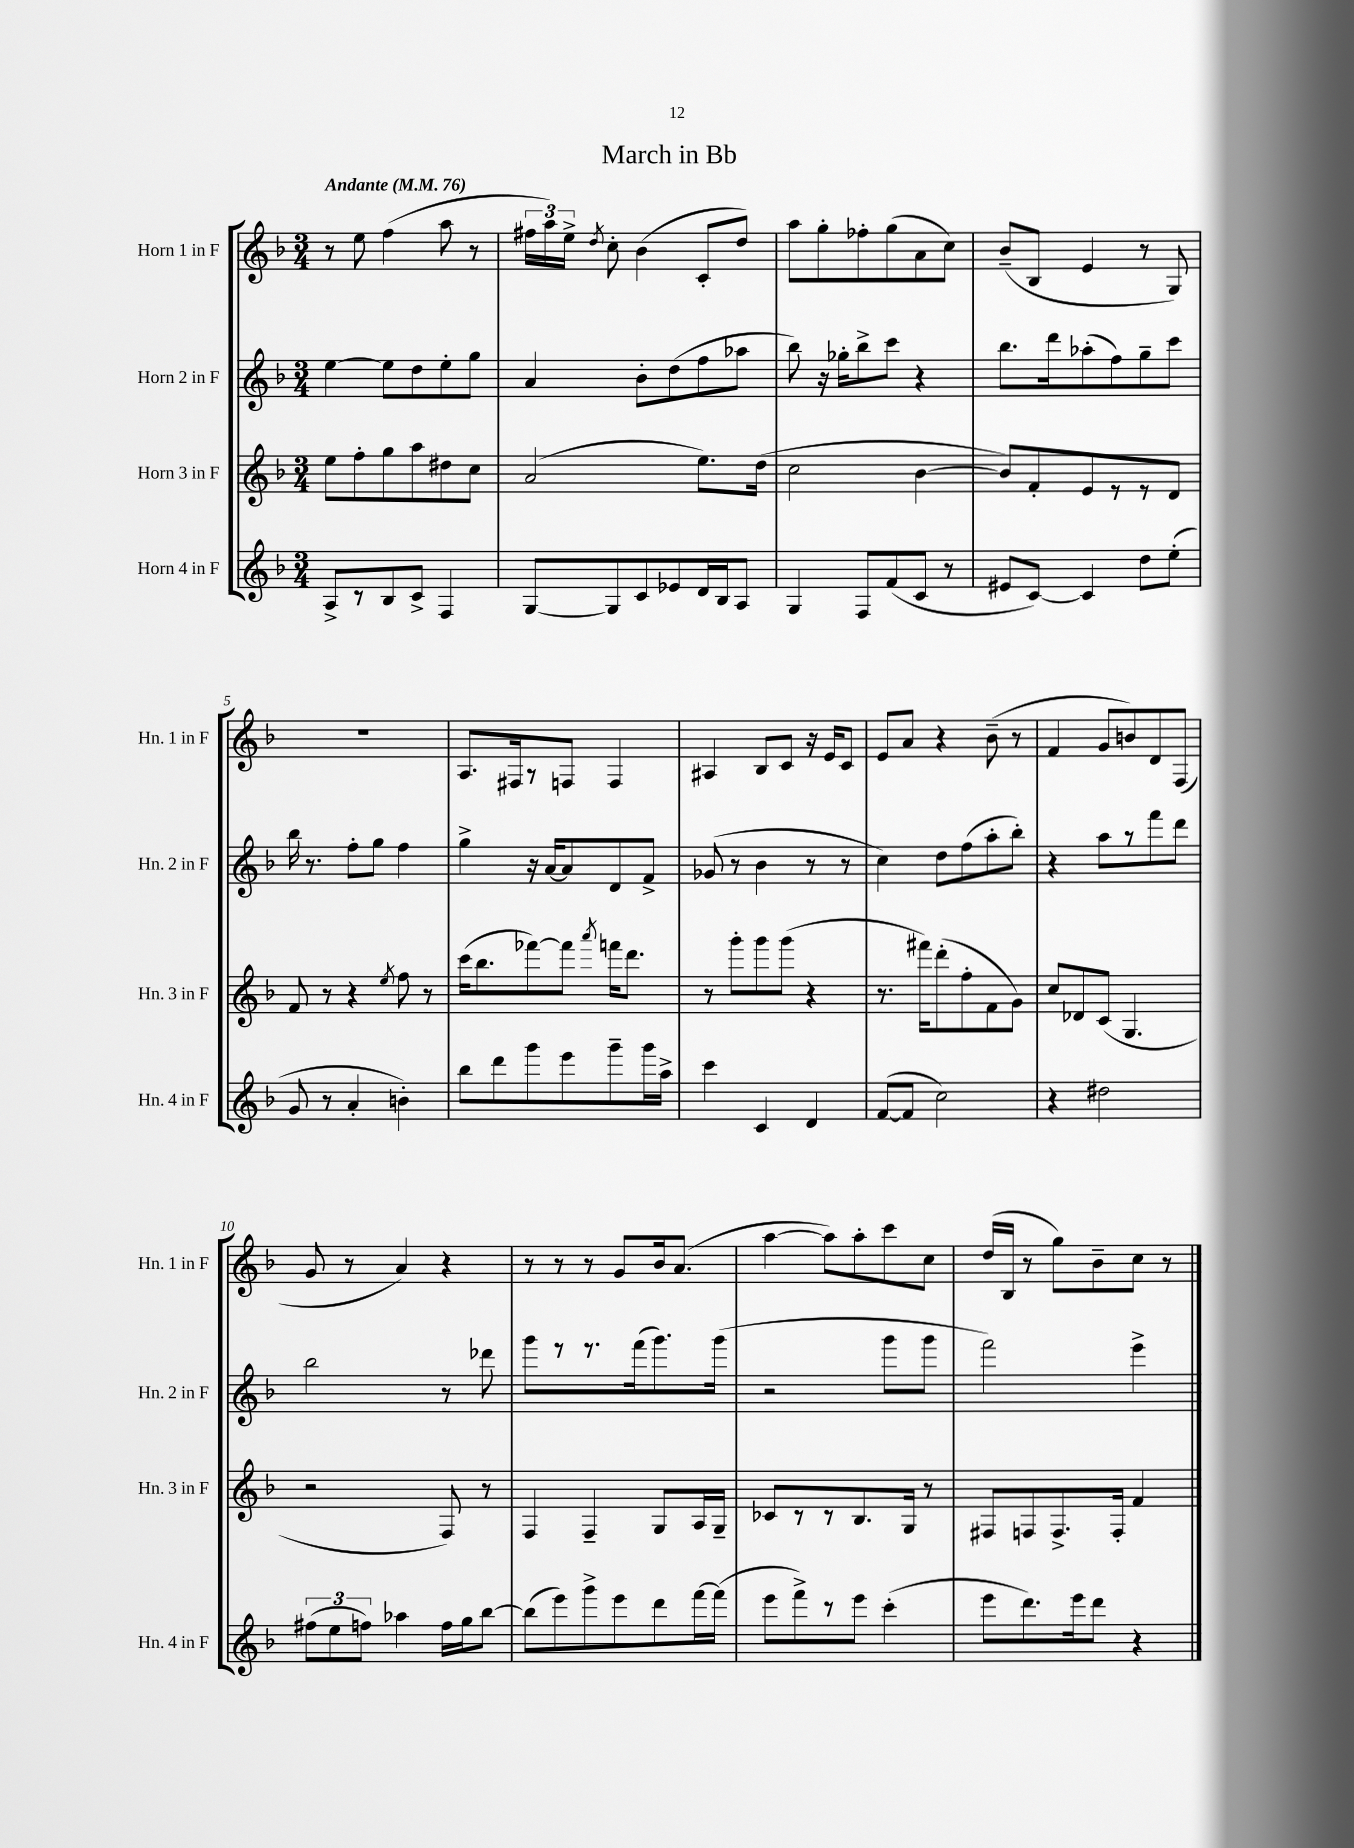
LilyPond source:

\header { title = "March in Bb" }
<<
\new StaffGroup <<
\new Staff = "s0" \with { instrumentName = "Horn 1 in F" shortInstrumentName = "Hn. 1 in F" } {
    \clef treble \key f \major \numericTimeSignature \time 3/4 \tempo "Andante" 4 = 76
    \autoBeamOff r8 e''8 f''4( a''8 r8 |
    \tuplet 3/2 { fis''16[ a''16) e''16]-> } \acciaccatura { d''8 } c''8-. bes'4( c'8[-. d''8]) |
    a''8[ g''8-. fes''8-. g''8( a'8 c''8]) |
    bes'8[--( bes8] e'4 r8 g8) |
    R2. |
    a8.[ fis16 r8 f8] f4 |
    ais4 bes8[ c'8] r16 e'16[ c'8] |
    e'8[ a'8] r4 bes'8--( r8 |
    f'4 g'8[ b'8) d'8 f8]( |
    g'8 r8 a'4) r4 |
    r8 r8 r8 g'8[ bes'16 a'8.]( |
    a''4~ a''8[) a''8-. c'''8 c''8] |
    d''16[( bes16] r8 g''8[) bes'8-- c''8] r8 \bar "|." |
}
\new Staff = "s1" \with { instrumentName = "Horn 2 in F" shortInstrumentName = "Hn. 2 in F" } {
    \clef treble \key f \major \numericTimeSignature \time 3/4
    \autoBeamOff e''4~ e''8[ d''8 e''8-. g''8] |
    a'4 bes'8[-. d''8( f''8 aes''8] |
    bes''8) r16 ges''16[-. bes''8-> c'''8] r4 |
    bes''8.[ d'''16 aes''8-.( f''8) g''8-- c'''8] |
    bes''16 r8. f''8[-. g''8] f''4 |
    g''4-> r16 a'16[~ a'8 d'8 f'8]-> |
    ges'8( r8 bes'4 r8 r8 |
    c''4) d''8[ f''8( a''8-. bes''8]-.) |
    r4 a''8[ r8 f'''8 d'''8] |
    bes''2 r8 des'''8 |
    g'''8[ r8 r8. f'''16( g'''8.) g'''16]( |
    r2 g'''8[ g'''8] |
    f'''2) e'''4-> \bar "|." |
}
\new Staff = "s2" \with { instrumentName = "Horn 3 in F" shortInstrumentName = "Hn. 3 in F" } {
    \clef treble \key f \major \numericTimeSignature \time 3/4
    \autoBeamOff e''8[ f''8-. g''8 a''8 dis''8 c''8] |
    a'2( e''8.[) d''16]( |
    c''2 bes'4~ |
    bes'8[) f'8-. e'8 r8 r8 d'8] |
    f'8 r8 r4 \acciaccatura { e''8 } f''8 r8 |
    c'''16[( bes''8. fes'''8~) fes'''8] \acciaccatura { a'''8 } f'''16[ d'''8.] |
    r8 g'''8[-. g'''8 g'''8]( r4 |
    r8. fis'''16[) d'''8-.( f''8-. f'8 g'8]) |
    c''8[ des'8 c'8]( g4. |
    r2 f8) r8 |
    f4 f4-- g8[ a16 g16]-- |
    ces'8[ r8 r8 bes8. g16] r8 |
    fis8[ f8 f8.-> f16]-. f'4 \bar "|." |
}
\new Staff = "s3" \with { instrumentName = "Horn 4 in F" shortInstrumentName = "Hn. 4 in F" } {
    \clef treble \key f \major \numericTimeSignature \time 3/4
    \autoBeamOff a8[-> r8 bes8 c'8]-> f4 |
    g8[~ g8 c'8 ees'8 d'16 bes16 a8] |
    g4 f8[ f'8( c'8] r8 |
    eis'8[ c'8]~) c'4 d''8[ e''8]-.( |
    g'8 r8 a'4-. b'4-.) |
    bes''8[ d'''8 g'''8 e'''8 g'''8-- g'''16 a''16]-> |
    c'''4 c'4 d'4 |
    f'8[~( f'8] c''2) |
    r4 dis''2 |
    \tuplet 3/2 { fis''8[( e''8 f''8]) } aes''4 f''16[ g''16 bes''8]~ |
    bes''8[( e'''8) g'''8-> e'''8 d'''8 f'''16~ f'''16]( |
    e'''8[ f'''8->) r8 e'''8] c'''4-.( |
    e'''8[ d'''8.) e'''16 d'''8] r4 \bar "|." |
}
>>
>>
